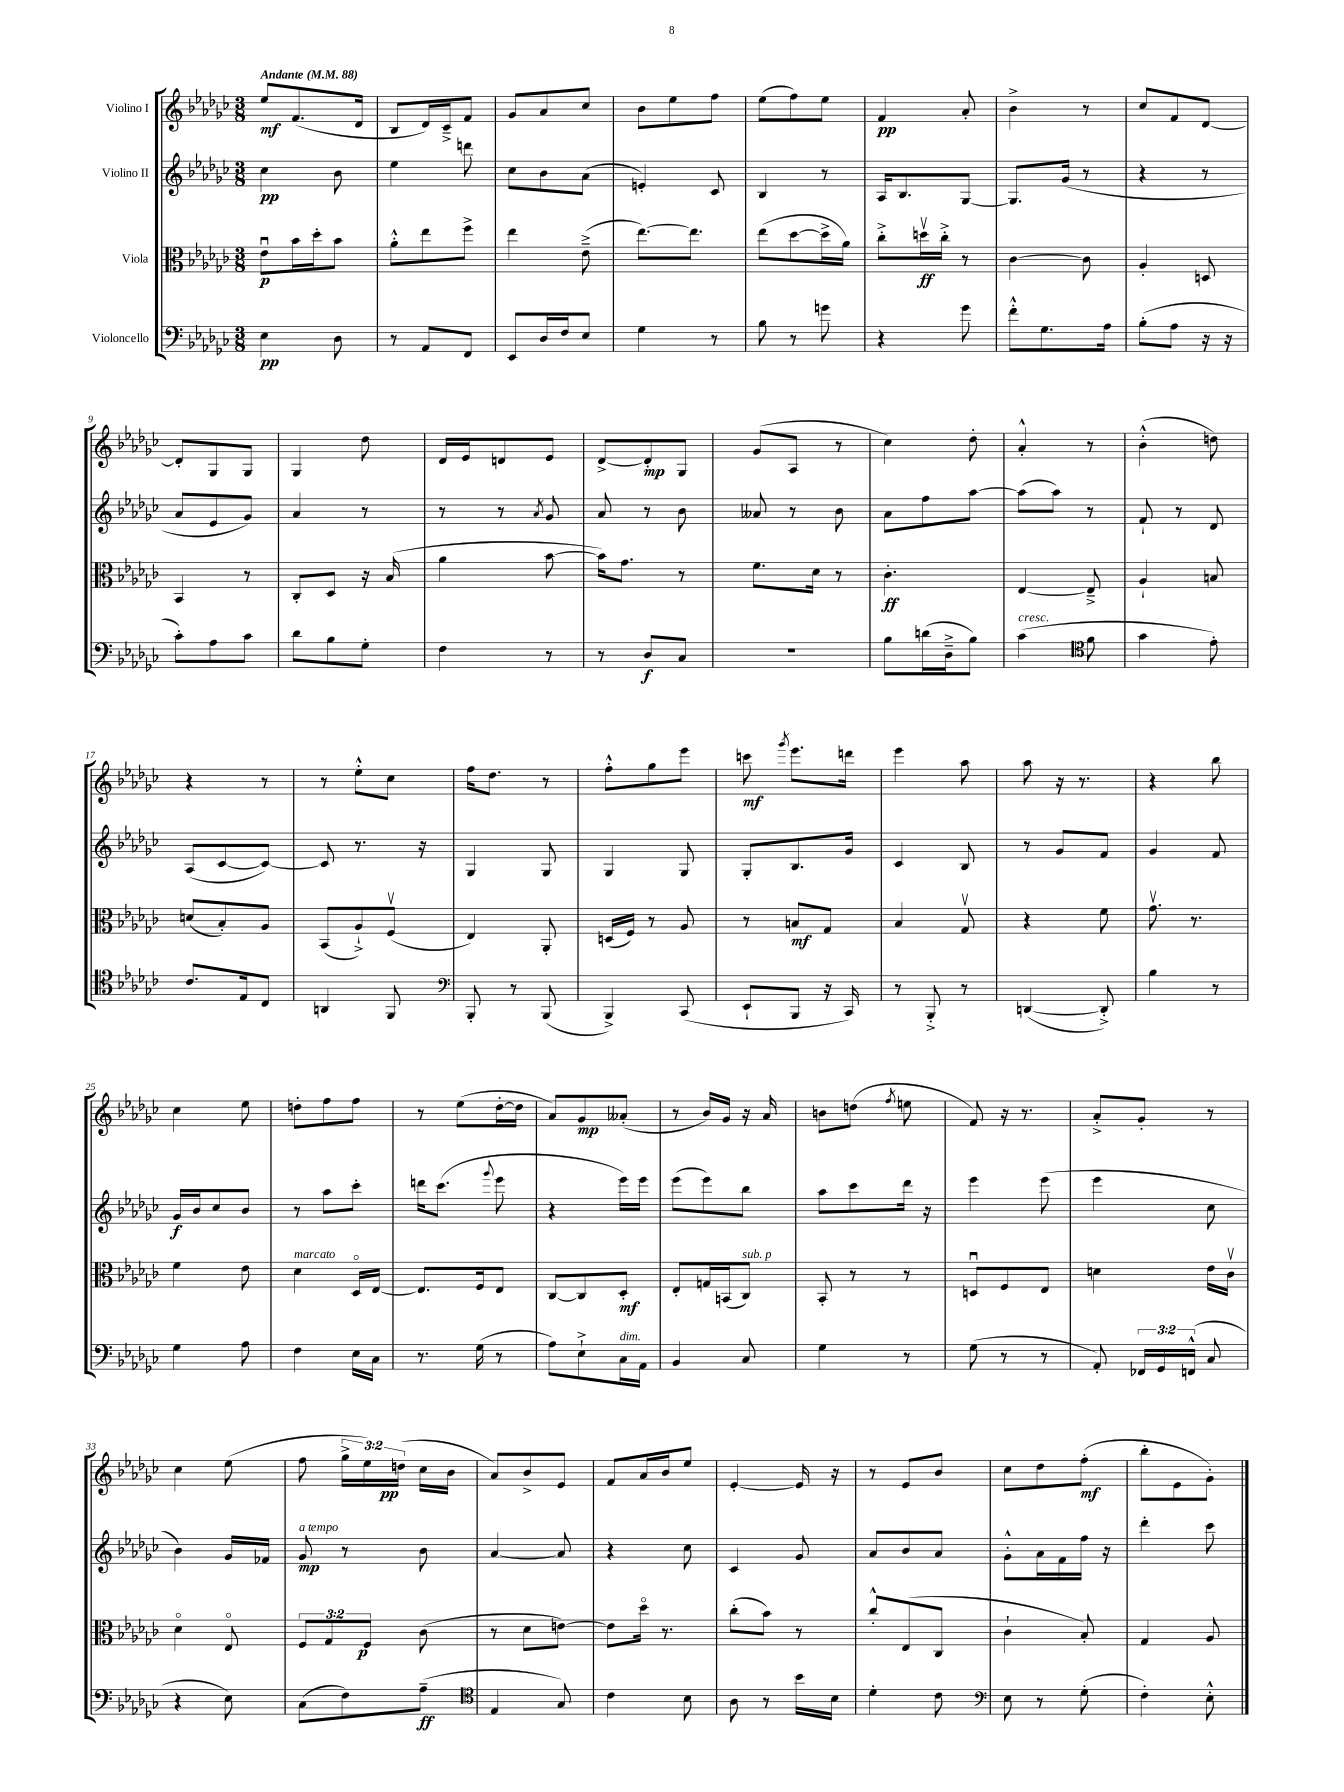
<<
\new StaffGroup <<
\new Staff = "s0" \with { instrumentName = "Violino I" } {
    \clef treble \key ges \major \numericTimeSignature \time 3/8 \override Staff.TupletNumber.text = #tuplet-number::calc-fraction-text \tempo "Andante" 4 = 88
    \autoBeamOff ees''8[\mf f'8.( des'16] |
    bes8[ des'16) ces'16---> f'8] |
    ges'8[ aes'8 ces''8] |
    bes'8[ ees''8 f''8] |
    ees''8[( f''8) ees''8] |
    f'4\pp aes'8-. |
    bes'4-> r8 |
    ces''8[ f'8 des'8]~ |
    des'8[-. ges8 ges8] |
    ges4 des''8 |
    des'16[ ees'16 d'8 ees'8] |
    des'8[~-> des'8-.\mp ges8] |
    ges'8[( aes8] r8 |
    ces''4) des''8-. |
    aes'4-.-^ r8 |
    bes'4-.-^( d''8) |
    r4 r8 |
    r8 ees''8[-.-^ ces''8] |
    f''16[ des''8.] r8 |
    f''8[-.-^ ges''8 ees'''8] |
    c'''8\mf \acciaccatura { ges'''8 } ees'''8.[ d'''16] |
    ees'''4 aes''8 |
    aes''8 r16 r8. |
    r4 bes''8 |
    ces''4 ees''8 |
    d''8[-. f''8 f''8] |
    r8 ees''8[( des''16~-. des''16] |
    aes'8[) ges'8\mp aeses'8]-.( |
    r8 bes'16[) ges'16] r16 aes'16 |
    b'8[ d''8]( \acciaccatura { f''8 } e''8 |
    f'8) r16 r8. |
    aes'8[-.-> ges'8]-. r8 |
    ces''4 ees''8( |
    f''8 \tuplet 3/2 { ges''16[-> ees''16) d''16]\pp( } ces''16[ bes'16] |
    aes'8[) bes'8-> ees'8] |
    f'8[ aes'16 bes'16 ees''8] |
    ees'4~-. ees'16 r16 |
    r8 ees'8[ bes'8] |
    ces''8[ des''8 f''8]-.\mf( |
    bes''8[-. ees'8 ges'8]-.) \bar "|." |
}
\new Staff = "s1" \with { instrumentName = "Violino II" } {
    \clef treble \key ges \major \numericTimeSignature \time 3/8
    \autoBeamOff ces''4\pp bes'8 |
    ees''4 d'''8 |
    ces''8[ bes'8 aes'8]( |
    e'4-.) ces'8 |
    bes4 r8 |
    aes16[ bes8. ges8]~ |
    ges8.[ ges'16]( r8 |
    r4 r8 |
    aes'8[ ees'8 ges'8]) |
    aes'4 r8 |
    r8 r8 \acciaccatura { aes'8 } ges'8 |
    aes'8 r8 bes'8 |
    aeses'8 r8 bes'8 |
    aes'8[ f''8 aes''8]~ |
    aes''8[( aes''8]) r8 |
    f'8-! r8 des'8 |
    aes8[( ces'8~ ces'8]~) |
    ces'8 r8. r16 |
    ges4 ges8 |
    ges4 ges8 |
    ges8[-. bes8. ges'16] |
    ces'4 bes8 |
    r8 ges'8[ f'8] |
    ges'4 f'8 |
    ges'16[\f bes'16 ces''8 bes'8] |
    r8 aes''8[ ces'''8]-. |
    d'''16[ ces'''8.]( \appoggiatura { ges'''8 } ees'''8 |
    r4 ees'''16[) ees'''16] |
    ees'''8[( ees'''8) bes''8] |
    aes''8[ ces'''8 des'''16] r16 |
    ees'''4 ees'''8( |
    ees'''4 ces''8 |
    bes'4) ges'16[ fes'16] |
    ges'8\mp^\markup { \italic "a tempo" } r8 bes'8 |
    aes'4~ aes'8 |
    r4 ces''8 |
    ces'4 ges'8 |
    aes'8[ bes'8 aes'8] |
    ges'8[-.-^ aes'16 f'16 f''16] r16 |
    des'''4-. ces'''8 \bar "|." |
}
\new Staff = "s2" \with { instrumentName = "Viola" } {
    \clef alto \key ges \major \numericTimeSignature \time 3/8 \override Staff.TupletNumber.text = #tuplet-number::calc-fraction-text
    \autoBeamOff ees'8[\downbow\p bes'16 des''16-. bes'8] |
    aes'8[-.-^ ees''8 f''8]-> |
    ees''4 ees'8--->( |
    ees''8.[~) ees''8.] |
    ees''8[( des''8~ des''16-> aes'16]) |
    ces''8[-.-> d''16\upbow\ff ces''16]-.-> r8 |
    ces'4~ ces'8 |
    aes4-. d8 |
    bes,4 r8 |
    ces8[-. des8] r16 bes16( |
    aes'4 bes'8~ |
    bes'16[) ges'8.] r8 |
    f'8.[ des'16] r8 |
    ces'4.-.\ff |
    ees4~ ees8---> |
    aes4-! b8 |
    d'8[( bes8-.) aes8] |
    bes,8[( aes8-!->) f8]\upbow( |
    ees4) aes,8-. |
    d16[( f16]) r8 aes8 |
    r8 b8[\mf ges8] |
    bes4 ges8\upbow |
    r4 f'8 |
    ges'8.\upbow r8. |
    f'4 ees'8 |
    des'4^\markup { \italic "marcato" } des16[\flageolet ees16]~ |
    ees8.[ f16 ees8] |
    ces8[~ ces8 des8]-.\mf |
    ees8[-. g16 b,16( ces8]^\markup { \italic "sub. p" }) |
    bes,8-. r8 r8 |
    d8[\downbow f8 ees8] |
    d'4 ees'16[ ces'16]\upbow |
    des'4\flageolet ees8\flageolet |
    \tuplet 3/2 { f8[ ges8 f8]\p } ces'8( |
    r8 des'8[ e'8]~) |
    e'8[ des''16]\flageolet r8. |
    ces''8[-.( bes'8]) r8 |
    ces''8[-.-^ ees8( ces8] |
    ces'4-! bes8-.) |
    ges4 aes8 \bar "|." |
}
\new Staff = "s3" \with { instrumentName = "Violoncello" } {
    \clef bass \key ges \major \numericTimeSignature \time 3/8 \override Staff.TupletNumber.text = #tuplet-number::calc-fraction-text
    \autoBeamOff ees4\pp des8 |
    r8 aes,8[ f,8] |
    ees,8[ des16 f16 ees8] |
    ges4 r8 |
    bes8 r8 g'8 |
    r4 ges'8 |
    f'8[-.-^ ges8. aes16] |
    bes8[-.( aes8] r16 r16 |
    ces'8[-.) aes8 ces'8] |
    des'8[ bes8 ges8]-. |
    f4 r8 |
    r8 des8[\f ces8] |
    R4. |
    bes8[ d'16( des16---> bes8]) |
    ces'4^\markup { \italic "cresc." }( \clef tenor f'8 |
    ges'4 ees'8-.) |
    ces'8.[ ees16 ces8] |
    a,4 f,8 |
    \clef bass bes,,8-. r8 bes,,8( |
    bes,,4->) ces,8( |
    ees,8[-! bes,,8] r16 ces,16) |
    r8 bes,,8-.-> r8 |
    d,4~( d,8-.->) |
    bes4 r8 |
    ges4 aes8 |
    f4 ees16[ ces16] |
    r8. ges16( r8 |
    aes8[) ees8-!-> ces16^\markup { \italic "dim." } aes,16] |
    bes,4 ces8 |
    ges4 r8 |
    ges8( r8 r8 |
    aes,8-.) \tuplet 3/2 { fes,16[ ges,16 f,16]-^( } ces8 |
    r4 ees8) |
    ces8[( f8) aes8]--\ff( |
    \clef tenor ees4 ges8) |
    ces'4 bes8 |
    aes8 r8 bes'16[ bes16] |
    des'4-. ces'8 |
    \clef bass ees8 r8 ges8-.( |
    f4-.) ees8-.-^ \bar "|." |
}
>>
>>
